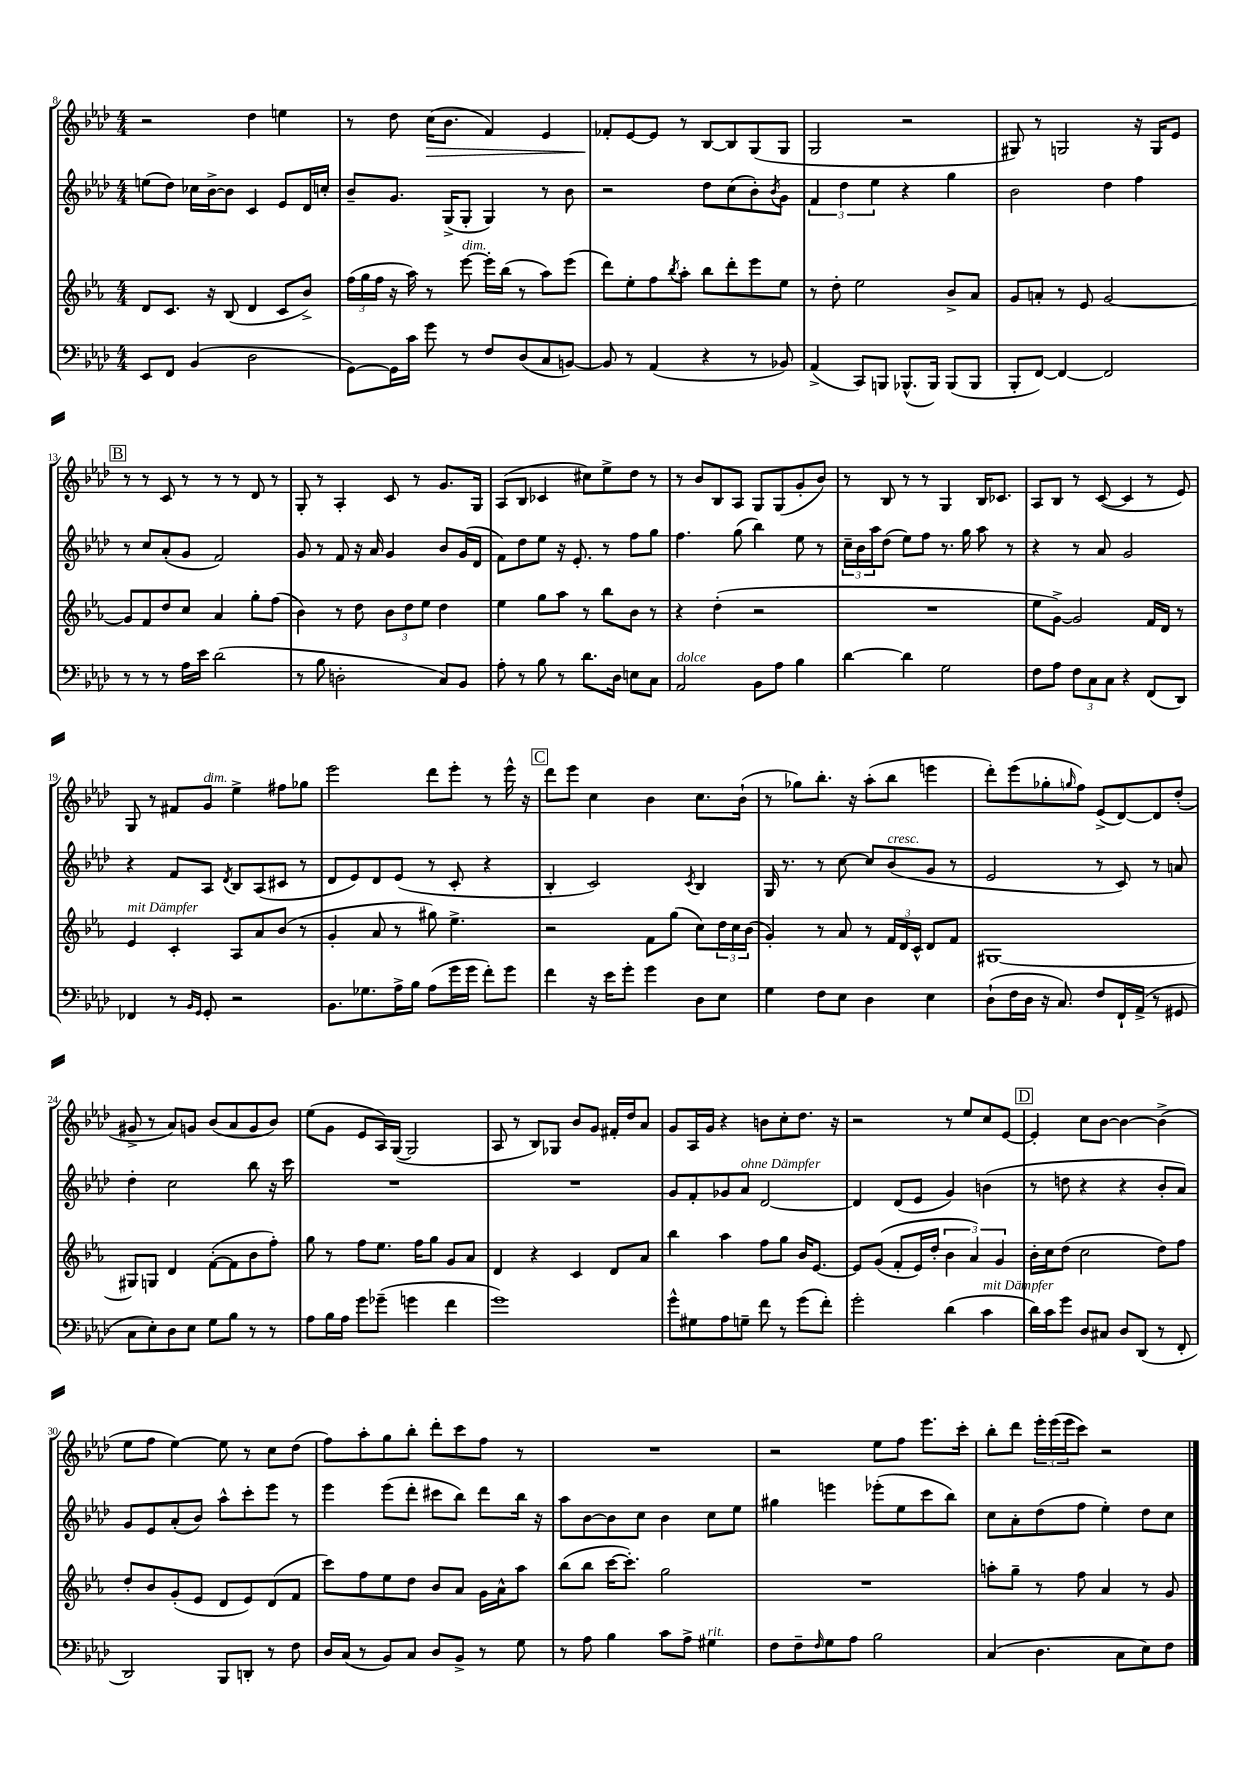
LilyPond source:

<<
\new StaffGroup <<
\new Staff = "s0" {
    \clef treble \key aes \major \numericTimeSignature \time 4/4
    r2 des''4 e''4 |
    r8 des''8 c''16\>( bes'8. f'4) ees'4 |
    fes'8-.\! ees'8~ ees'8 r8 bes8~ bes8 g8( g8 |
    g2 r2 |
    gis8) r8 g2 r16 g16 ees'8 |
    \mark \markup { \box "B" } r8 r8 c'8 r8 r8 r8 des'8 r8 |
    g8-. r8 aes4-. c'8 r8 g'8. g16 |
    aes8( bes8 ces'4 cis''8) ees''8-> des''8 r8 |
    r8 bes'8 bes8 aes8 g8 g8( g'8-. bes'8) |
    r8 bes8 r8 r8 g4 bes16 ces'8. |
    aes8 bes8 r8 c'8~( c'4 r8 ees'8) |
    g8 r8 fis'8 g'8^\markup { \italic "dim." } ees''4-> fis''8 ges''8 |
    ees'''2 des'''8 ees'''8-. r8 ees'''16-^ r16 |
    \mark \markup { \box "C" } des'''8 ees'''8 c''4 bes'4 c''8. bes'16-!( |
    r8 ges''8) bes''8.-. r16 aes''8-.( bes''8 e'''4 |
    des'''8-.) ees'''8( ges''8-. \grace { g''16 } f''8) ees'8->( des'8~) des'8 des''8-.( |
    gis'8-> r8 aes'8) g'8 bes'8( aes'8 g'8 bes'8) |
    ees''8( g'8 ees'8 aes16) g16~( g2 |
    aes8 r8 bes8) ges8 bes'8 g'8 fis'16-. des''16 aes'8 |
    g'8 aes16 g'16 r4 b'8 c''8-. des''8. r16 |
    r2 r8 ees''8 c''8 ees'8~ |
    \mark \markup { \box "D" } ees'4-. c''8 bes'8~ bes'4~ bes'4->( |
    ees''8 f''8 ees''4~) ees''8 r8 c''8 des''8( |
    f''8) aes''8-. g''8 bes''8-. des'''8-. c'''8 f''8 r8 |
    R1 |
    r2 ees''8 f''8 ees'''8. c'''16-. |
    bes''8-. des'''8 \tuplet 3/2 { ees'''16-. ees'''16( ees'''16 } c'''8) r2 \bar "|." |
}
\new Staff = "s1" {
    \clef treble \key aes \major \numericTimeSignature \time 4/4
    e''8( des''8) ces''16 bes'16~-> bes'8 c'4 ees'8 des'16 c''16-. |
    bes'8-- g'8. g16->( g8-. g4) r8 bes'8 |
    r2 des''8 c''8( bes'8-.) \acciaccatura { bes'8 } g'8 |
    \tuplet 3/2 { f'4 des''4 ees''4 } r4 g''4 |
    bes'2 des''4 f''4 |
    \mark \markup { \box "B" } r8 c''8 aes'8-.( g'8 f'2) |
    g'8 r8 f'8 r16 aes'16 g'4 bes'8 g'16( des'16 |
    f'8) des''8 ees''8 r16 ees'8.-. r8 f''8 g''8 |
    f''4. g''8( bes''4) ees''8 r8 |
    \tuplet 3/2 { c''16-- bes'16 aes''16 } des''8( ees''8) f''8 r8. g''16 aes''8 r8 |
    r4 r8 aes'8 g'2 |
    r4 f'8 aes8 \acciaccatura { des'8 } bes8 aes8( cis'8 r8 |
    des'8 ees'8) des'8 ees'8( r8 c'8-. r4 |
    \mark \markup { \box "C" } bes4-. c'2) \acciaccatura { c'8 } bes4 |
    g16 r8. r8 c''8~ c''8 bes'8^\markup { \italic "cresc." }( g'8 r8 |
    ees'2 r8 c'8) r8 a'8 |
    des''4-. c''2 bes''8 r16 c'''16 |
    R1 |
    R1 |
    g'8 f'8-. ges'8 aes'8^\markup { \italic "ohne Dämpfer" } des'2~ |
    des'4 des'8( ees'8 g'4) b'4( |
    \mark \markup { \box "D" } r8 d''8 r4 r4 bes'8-. aes'8) |
    g'8 ees'8 aes'8-.( bes'8) aes''8-^ c'''8-. ees'''8 r8 |
    ees'''4 ees'''8( des'''8-. cis'''8 bes''8) des'''8 bes''16 r16 |
    aes''8 bes'8~ bes'8 c''8 bes'4 c''8 ees''8 |
    gis''4 e'''4 ees'''8-.( ees''8 c'''8 bes''8) |
    c''8 aes'8-. des''8( f''8 ees''4-.) des''8 c''8 \bar "|." |
}
\new Staff = "s2" {
    \clef treble \key ees \major \numericTimeSignature \time 4/4
    d'8 c'8. r16 bes8( d'4 c'8 bes'8->) |
    \tuplet 3/2 { f''16( g''16 f''16 } r16 aes''16) r8 ees'''8~^\markup { \italic "dim." } ees'''16-. bes''16( r8 aes''8) ees'''8( |
    d'''8) ees''8-. f''8 \acciaccatura { bes''8 } aes''8-. bes''8 d'''8-. ees'''8 ees''8 |
    r8 d''8-. ees''2 bes'8-> aes'8 |
    g'8 a'8-. r8 ees'8 g'2~ |
    \mark \markup { \box "B" } g'8 f'8 d''8 c''8 aes'4 g''8-. f''8( |
    bes'4) r8 d''8 \tuplet 3/2 { bes'8 d''8 ees''8 } d''4 |
    ees''4 g''8 aes''8 r8 bes''8 bes'8 r8 |
    r4 d''4-.( r2 |
    R1 |
    ees''8 g'8~->) g'2 f'16 d'16 r8 |
    ees'4^\markup { \italic "mit Dämpfer" } c'4-. aes8 aes'8 bes'8( r8 |
    g'4-. aes'8 r8 gis''8) ees''4.-> |
    \mark \markup { \box "C" } r2 f'8 g''8( c''8) \tuplet 3/2 { d''16 c''16 bes'16( } |
    g'4-.) r8 aes'8 r8 \tuplet 3/2 { f'16 d'16 c'16-^ } d'8 f'8 |
    gis1~ |
    gis8 g8 d'4 f'8~-.( f'8 bes'8 f''8-.) |
    g''8 r8 f''8 ees''8. f''16 g''8 g'8 aes'8 |
    d'4 r4 c'4 d'8 aes'8 |
    bes''4 aes''4 f''8 g''8 bes'16 ees'8.~ |
    ees'8 g'8(\( f'8-. ees'16) d''16-. \tuplet 3/2 { bes'4 aes'4\) g'4 } |
    \mark \markup { \box "D" } bes'16-. c''16 d''8( c''2 d''8) f''8 |
    d''8-. bes'8 g'8-.( ees'8 d'8 ees'8) d'8( f'8 |
    c'''8) f''8 ees''8 d''8 bes'8 aes'8 g'16 aes'16-^ aes''8 |
    bes''8( bes''8 c'''16~ c'''8.-.) g''2 |
    R1 |
    a''8-. g''8-- r8 f''8 aes'4 r8 g'8 \bar "|." |
}
\new Staff = "s3" {
    \clef bass \key aes \major \numericTimeSignature \time 4/4
    ees,8 f,8 bes,4( des2 |
    g,8~) g,16 c'16 g'8 r8 f8 des8( c8 b,8~) |
    b,8 r8 aes,4( r4 r8 bes,8) |
    aes,4->( c,8) b,,8 bes,,8.-^( bes,,16) bes,,8( bes,,8 |
    bes,,8-. f,8~) f,4~ f,2 |
    \mark \markup { \box "B" } r8 r8 r8 aes16 ees'16 des'2( |
    r8 bes8 d2-. c8) bes,8 |
    aes8-. r8 bes8 r8 des'8. des16 e8 c8 |
    aes,2^\markup { \italic "dolce" } bes,8 aes8 bes4 |
    des'4~ des'4 g2 |
    f8 aes8 \tuplet 3/2 { f8 c8 c8 } r4 f,8( des,8) |
    fes,4 r8 \grace { bes,16 g,16 } g,8-. r2 |
    bes,8. ges8. aes16-> bes16 aes8( g'16 g'16 f'8-.) g'8 |
    \mark \markup { \box "C" } f'4 r16 ees'16 g'8-. g'4 des8 ees8 |
    g4 f8 ees8 des4 ees4 |
    des8-!( f16 des16 r16 c8.) f8 f,16-! aes,16->( r8 gis,8 |
    c8 ees8-.) des8 ees8 g8 bes8 r8 r8 |
    aes8 bes16 aes16 g'8 ges'8--( g'4 f'4 |
    g'1) |
    g'8-^ gis8 aes8 g8-- f'8 r8 g'8( f'8-.) |
    g'2-. des'4( c'4^\markup { \italic "mit Dämpfer" } |
    \mark \markup { \box "D" } des'16) c'16 g'8 des8 cis8 des8 des,8( r8 f,8-. |
    des,2) bes,,8 d,8-. r8 f8 |
    des16 c16( r8 bes,8) c8 des8 bes,8-> r8 g8 |
    r8 aes8 bes4 c'8 aes8-> gis4^\markup { \italic "rit." } |
    f8 f8-- \grace { f16 } g8 aes8 bes2 |
    c4( des4. c8 ees8) f8 \bar "|." |
}
>>
>>
\layout { \context { \Score currentBarNumber = #8 } }
